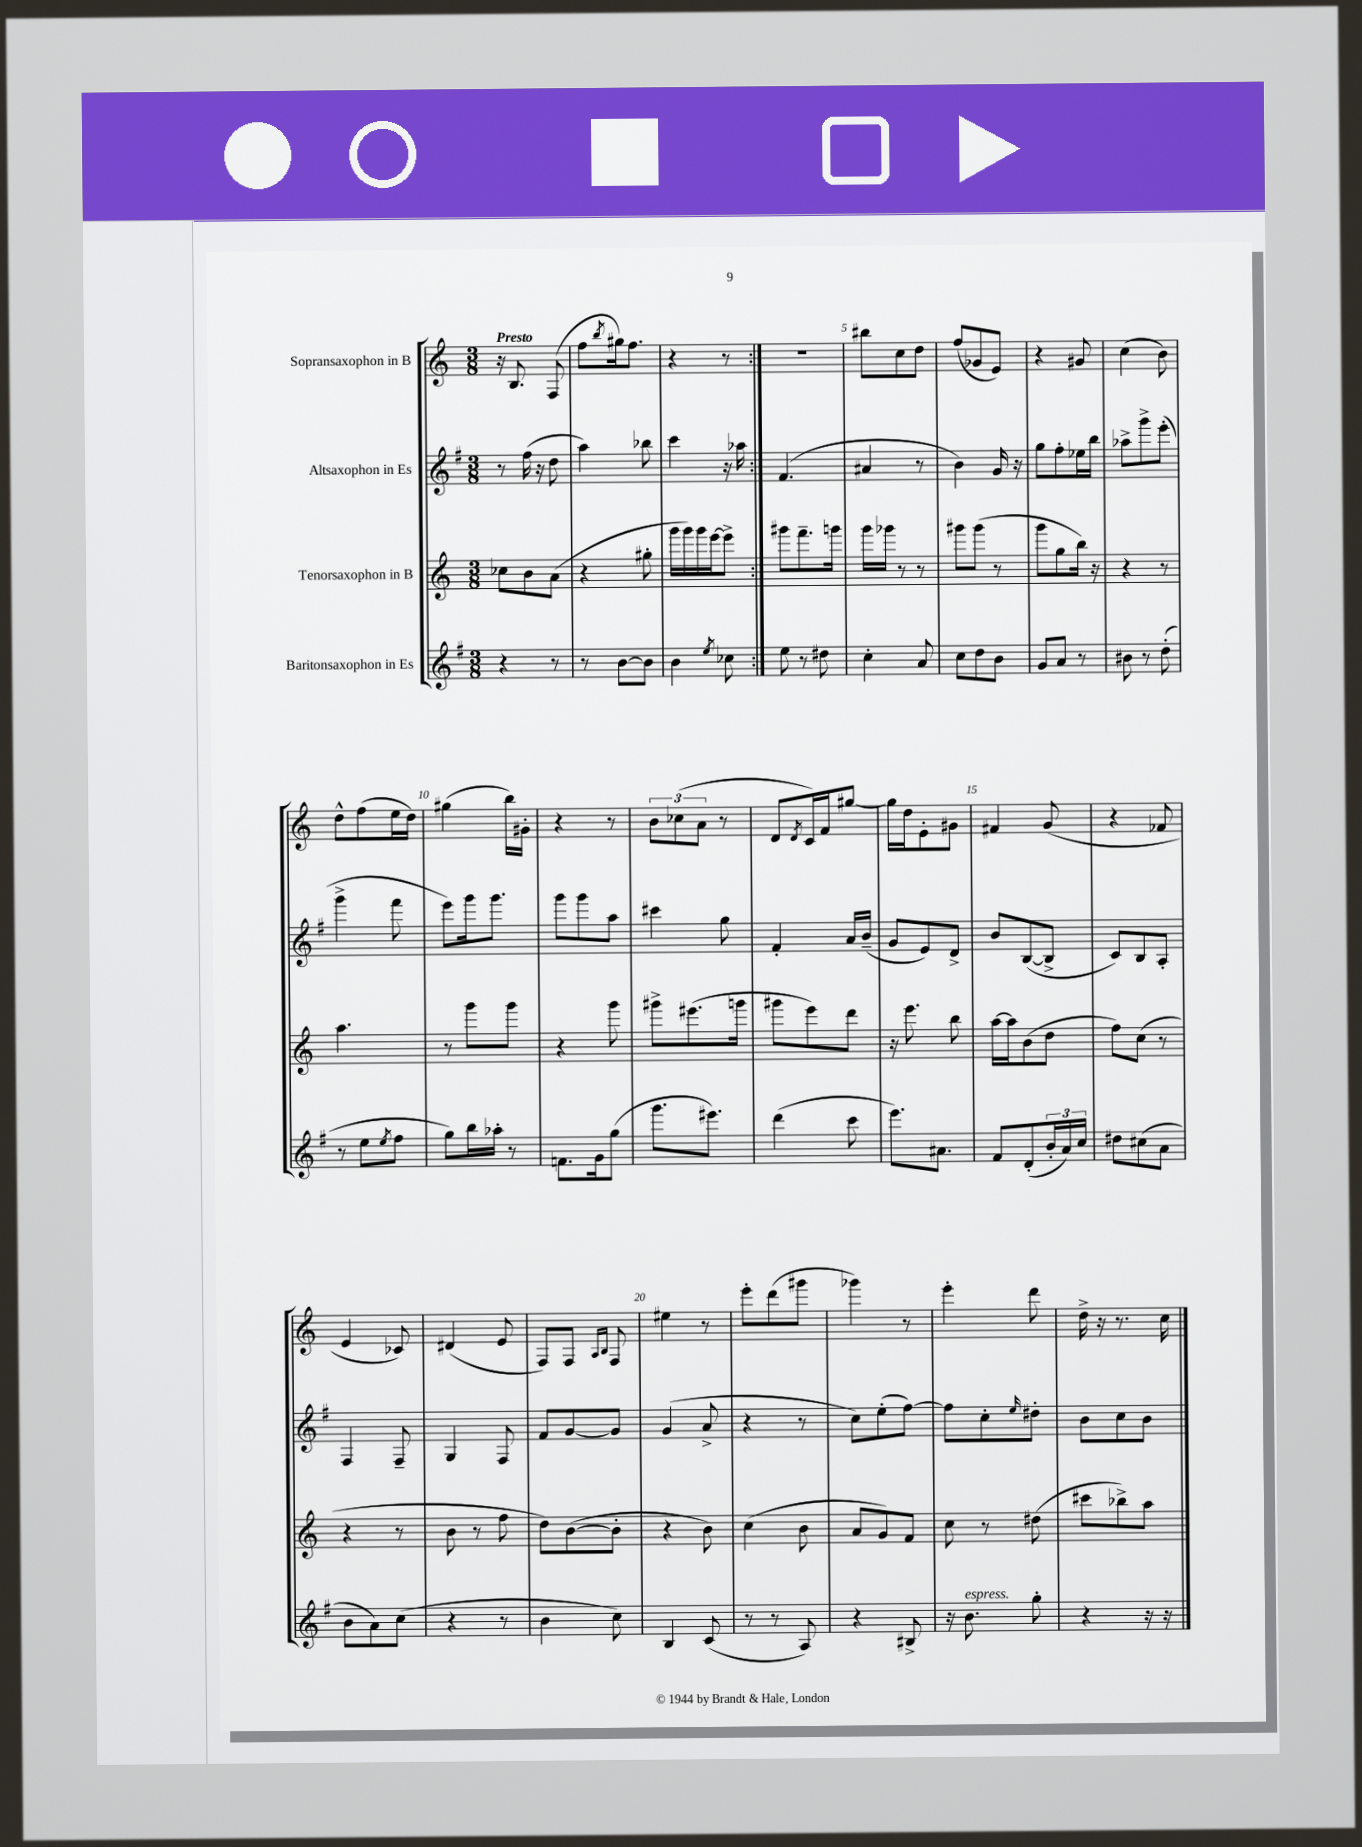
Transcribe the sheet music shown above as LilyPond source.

<<
\new StaffGroup <<
\new Staff = "s0" \with { instrumentName = "Sopransaxophon in B" } {
    \clef treble \key c \major \numericTimeSignature \time 3/8 \tempo "Presto"
    \repeat volta 2 { r16 b8. f8( |
    f''8 \acciaccatura { b''8 } gis''16) f''8. |
    r4 r8 | }
    R4. |
    bis''8 c''8 d''8 |
    f''8( ges'8 e'8) |
    r4 gis'8 |
    c''4( b'8) |
    d''8-^ f''8( e''16 d''16) |
    gis''4( b''16) gis'16-. |
    r4 r8 |
    \tuplet 3/2 { b'8 ces''8( a'8 } r8 |
    d'8 \acciaccatura { d'8 } c'16) f'16 gis''8~ |
    gis''16 d''16 e'8-. gis'8 |
    fis'4 g'8( |
    r4 fes'8 |
    e'4 ces'8) |
    dis'4( e'8 |
    f8) f8 \grace { a16 b16 } f8 |
    eis''4 r8 |
    e'''8-. d'''8( gis'''8 |
    ges'''4) r8 |
    e'''4-. d'''8 |
    d''16-> r16 r8. c''16 \bar "|." |
}
\new Staff = "s1" \with { instrumentName = "Altsaxophon in Es" } {
    \clef treble \key g \major \numericTimeSignature \time 3/8
    \repeat volta 2 { r8 fis''16( r16 d''8 |
    a''4) bes''8 |
    c'''4 r16 aes''16 | }
    fis'4.( |
    ais'4 r8 |
    b'4) g'16 r16 |
    g''8 fis''8-. ees''16 b''16 |
    aes''8-> g'''8-> e'''8-.( |
    g'''4-> fis'''8 |
    e'''8) g'''16 g'''8. |
    g'''8 g'''8 a''8 |
    cis'''4 g''8 |
    fis'4-. a'16 b'16--( |
    g'8 e'8) d'8-> |
    b'8 b8~( b8-> |
    c'8) b8 a8-. |
    fis4 fis8-- |
    g4 fis8 |
    fis'8 g'8~ g'8 |
    g'4( a'8-> |
    r4 r8 |
    c''8) e''8-.( fis''8~) |
    fis''8 c''8-. \grace { e''16 } dis''8-. |
    b'8 c''8 b'8 \bar "|." |
}
\new Staff = "s2" \with { instrumentName = "Tenorsaxophon in B" } {
    \clef treble \key c \major \numericTimeSignature \time 3/8
    \repeat volta 2 { ces''8 b'8 a'8( |
    r4 gis''8-. |
    g'''16 g'''16) g'''16 e'''16~ e'''8-> | }
    gis'''8 f'''8.-- g'''16 |
    g'''16 ges'''16 r8 r8 |
    gis'''8 gis'''8( r8 |
    g'''8 g''8 b''16) r16 |
    r4 r8 |
    a''4. |
    r8 g'''8 g'''8 |
    r4 g'''8 |
    gis'''8-> eis'''8.( g'''16 |
    gis'''8 e'''8) d'''8 |
    r16 e'''8. b''8 |
    a''16~ a''16 b'8( d''8 |
    f''8) c''8( r8 |
    r4 r8 |
    b'8 r8 f''8 |
    d''8) b'8~( b'8-. |
    r4 b'8) |
    c''4( b'8 |
    a'8 g'8) f'8 |
    c''8 r8 dis''8( |
    cis'''8 bes''8->) a''8 \bar "|." |
}
\new Staff = "s3" \with { instrumentName = "Baritonsaxophon in Es" } {
    \clef treble \key g \major \numericTimeSignature \time 3/8
    \repeat volta 2 { r4 r8 |
    r8 b'8~ b'8 |
    b'4 \acciaccatura { e''8 } ces''8 | }
    e''8 r8 dis''8 |
    c''4-. a'8 |
    c''8 d''8 b'8 |
    g'8 a'8 r8 |
    bis'8 r8 d''8-.( |
    r8 e''8 \acciaccatura { e''8 } fis''8 |
    g''8) b''16 aes''16-. r8 |
    f'8. g'16 g''8( |
    g'''8. eis'''8.) |
    d'''4( c'''8 |
    e'''8.) ais'8. |
    fis'8 d'8-.( \tuplet 3/2 { b'16-. a'16) c''16 } |
    dis''8 cis''8( a'8 |
    b'8 a'8) c''8( |
    r4 r8 |
    b'4 c''8) |
    b4 c'8( |
    r8 r8 a8) |
    r4 bis8-> |
    r16 b'8.^\markup { \italic "espress." } g''8-. |
    r4 r16 r16 \bar "|." |
}
>>
>>
\layout { \context { \Score \override BarNumber.break-visibility = ##(#f #t #t) barNumberVisibility = #(every-nth-bar-number-visible 5) } }
